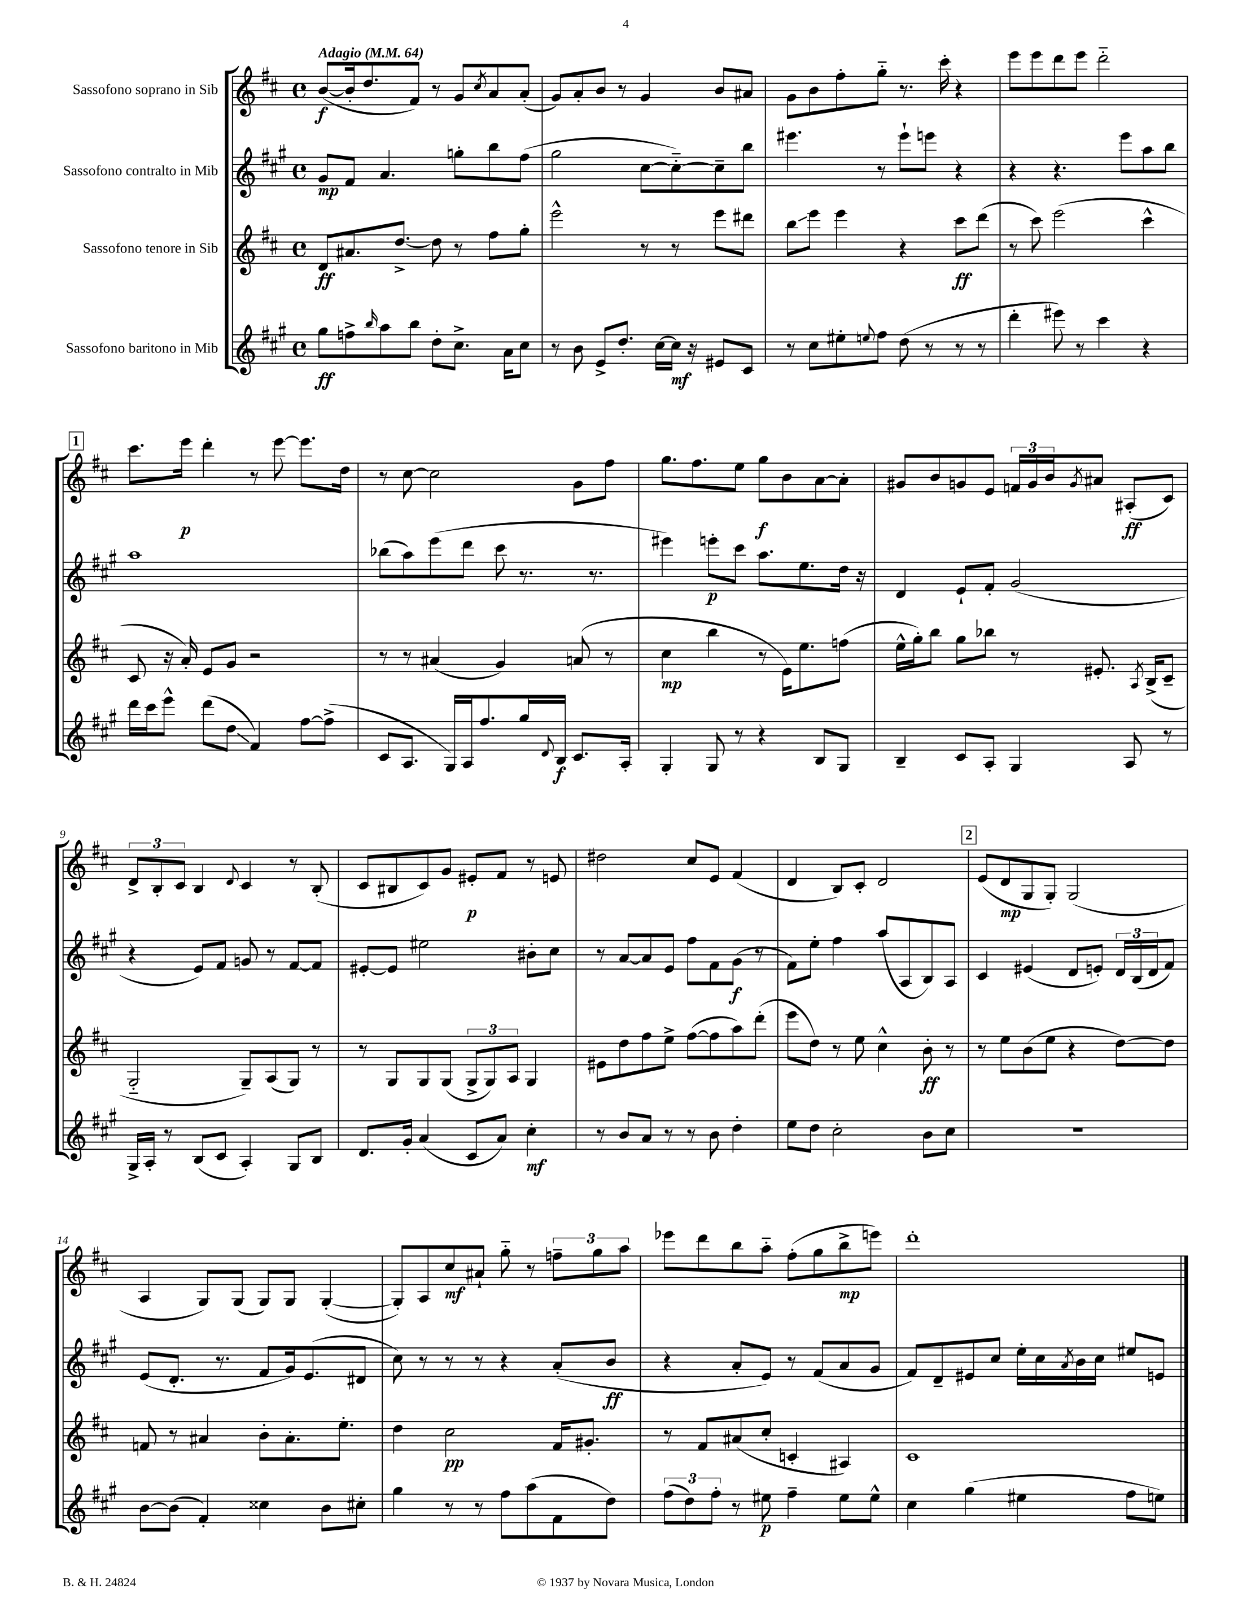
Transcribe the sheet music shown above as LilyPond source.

<<
\new StaffGroup <<
\new Staff = "s0" \with { instrumentName = "Sassofono soprano in Sib" } {
    \clef treble \key d \major \defaultTimeSignature \time 4/4 \tempo "Adagio" 4 = 64
    b'8~\f( b'16-. d''8. fis'8) r8 g'8 \acciaccatura { cis''8 } a'8 a'8-.( |
    g'8) a'8-. b'8 r8 g'4 b'8 ais'8 |
    g'8 b'8 fis''8-. g''8-_ r8. cis'''16-. r4 |
    e'''8 e'''8 d'''8 e'''8 d'''2-_ |
    \mark \markup { \box "1" } cis'''8. e'''16\p d'''4-. r8 e'''8~ e'''8. d''16 |
    r8 cis''8~ cis''2 g'8 fis''8 |
    g''8. fis''8. e''8 g''8\f b'8 a'8~ a'8-. |
    gis'8 b'8 g'8 e'8 \tuplet 3/2 { f'16 g'16 b'16 } \acciaccatura { g'8 } ais'8 ais8-.\ff( cis'8) |
    \tuplet 3/2 { d'8-> b8-. cis'8 } b4 \appoggiatura { d'8 } cis'4 r8 b8-.( |
    cis'8 bis8 cis'8) g'8 eis'8-.\p fis'8 r8 e'8 |
    dis''2 cis''8 e'8 fis'4( |
    d'4 b8) cis'8-. d'2 |
    \mark \markup { \box "2" } e'8( d'8\mp g8 g8-.) g2( |
    a4 g8) g8( g8) g8 g4~-.( |
    g8-.) a8 cis''8\mf ais'8-! g''8-_ r8 \tuplet 3/2 { f''8-- g''8 a''8 } |
    ees'''8 d'''8 b''8 a''8-_ fis''8-.( g''8 b''8->\mp e'''8) |
    d'''1-. \bar "|." |
}
\new Staff = "s1" \with { instrumentName = "Sassofono contralto in Mib" } {
    \clef treble \key a \major \defaultTimeSignature \time 4/4
    gis'8\mp fis'8 a'4. g''8-. b''8 fis''8( |
    gis''2 cis''8~ cis''8~-_) cis''8-- b''8 |
    eis'''4. r8 eis'''8-! e'''8 r4 |
    r4 r4. e'''8 a''8 b''8 |
    \mark \markup { \box "1" } a''1 |
    bes''8( a''8) e'''8( d'''8 cis'''8 r8. r8. |
    eis'''4) e'''8-.\p cis'''8 a''8. e''8. d''16 r16 |
    d'4 e'8-! fis'8-. gis'2( |
    r4 e'8) fis'8 g'8 r8 fis'8~ fis'8 |
    eis'8~-. eis'8 eis''2 bis'8-. cis''8 |
    r8 a'8~ a'8 e'8 fis''8 fis'8 gis'8\f( r8 |
    fis'8) e''8-. fis''4 a''8( a8 b8) a8 |
    \mark \markup { \box "2" } cis'4 eis'4( d'8 e'8-.) \tuplet 3/2 { d'16 b16( d'16 } fis'8) |
    e'8( d'8.-. r8. fis'8 gis'16) e'8.( dis'8 |
    cis''8) r8 r8 r8 r4 a'8-.( b'8\ff |
    r4 a'8-. e'8) r8 fis'8( a'8 gis'8 |
    fis'8) d'8-- eis'8 cis''8 e''16-. cis''16 \acciaccatura { a'8 } b'16 cis''16 eis''8 e'8 \bar "|." |
}
\new Staff = "s2" \with { instrumentName = "Sassofono tenore in Sib" } {
    \clef treble \key d \major \defaultTimeSignature \time 4/4
    d'8\ff ais'8. d''8.~-> d''8 r8 fis''8 g''8-. |
    e'''2-^ r8 r8 e'''8 dis'''8 |
    b''8\glissando e'''8 e'''4 r4 cis'''8\ff d'''8( |
    r8 cis'''8) e'''2( cis'''4-^ |
    \mark \markup { \box "1" } cis'8 r16 a'16-.) e'8 g'8 r2 |
    r8 r8 ais'4( g'4) a'8( r8 |
    cis''4\mp b''4 r8 e'16) e''8. f''8( |
    e''16-^ g''16-.) b''8 g''8 bes''8 r8 eis'8.-. \acciaccatura { a8 } b16->( cis'8-- |
    g2-_ g8--) a8( g8) r8 |
    r8 g8 g8 g8( \tuplet 3/2 { g8-> g8) a8 } g4 |
    eis'8 d''8 fis''8 e''8-> fis''8~( fis''8 a''8) d'''8-.( |
    e'''8 d''8) r8 e''8 cis''4-^ b'8-.\ff r8 |
    \mark \markup { \box "2" } r8 e''8 b'8( e''8 r4 d''8~) d''8 |
    f'8 r8 ais'4 b'8-. ais'8.-. e''8.-. |
    d''4 cis''2\pp fis'16 gis'8.-. |
    r8 fis'8 ais'8( cis''8-. c'4-. ais4) |
    cis'1 \bar "|." |
}
\new Staff = "s3" \with { instrumentName = "Sassofono baritono in Mib" } {
    \clef treble \key a \major \defaultTimeSignature \time 4/4
    gis''8\ff f''8-> \grace { b''16 } a''8 b''8 d''8-. cis''8.-> a'16 cis''8 |
    r8 b'8 e'8-> d''8.-. cis''16~ cis''16\mf r16 eis'8 cis'8 |
    r8 cis''8 eis''8-. \appoggiatura { e''8 } fis''8 d''8( r8 r8 r8 |
    d'''4-. eis'''8) r8 cis'''4 r4 |
    \mark \markup { \box "1" } d'''16 cis'''16 e'''8-^ d'''8( d''8\glissando fis'4) fis''8~ fis''8->( |
    cis'8 a8. gis16) a16 fis''8. gis''16 \appoggiatura { d'8 } b16\f cis'8. a16-. |
    gis4-. gis8 r8 r4 b8 gis8 |
    b4-- cis'8 a8-. gis4 a8 r8 |
    gis16-> a16-. r8 b8( cis'8 a4-.) gis8 b8 |
    d'8. gis'16-. a'4( cis'8 a'8) cis''4-.\mf |
    r8 b'8 a'8 r8 r8 b'8 d''4-. |
    e''8 d''8 cis''2-. b'8 cis''8 |
    \mark \markup { \box "2" } R1 |
    b'8~ b'8( fis'4-.) cisis''4 b'8 cis''8-. |
    gis''4 r8 r8 fis''8 a''8( fis'8 d''8) |
    \tuplet 3/2 { fis''8( d''8) fis''8-. } r8 eis''8\p fis''4-- eis''8 eis''8-^ |
    cis''4 gis''4( eis''4 fis''8 e''8) \bar "|." |
}
>>
>>
